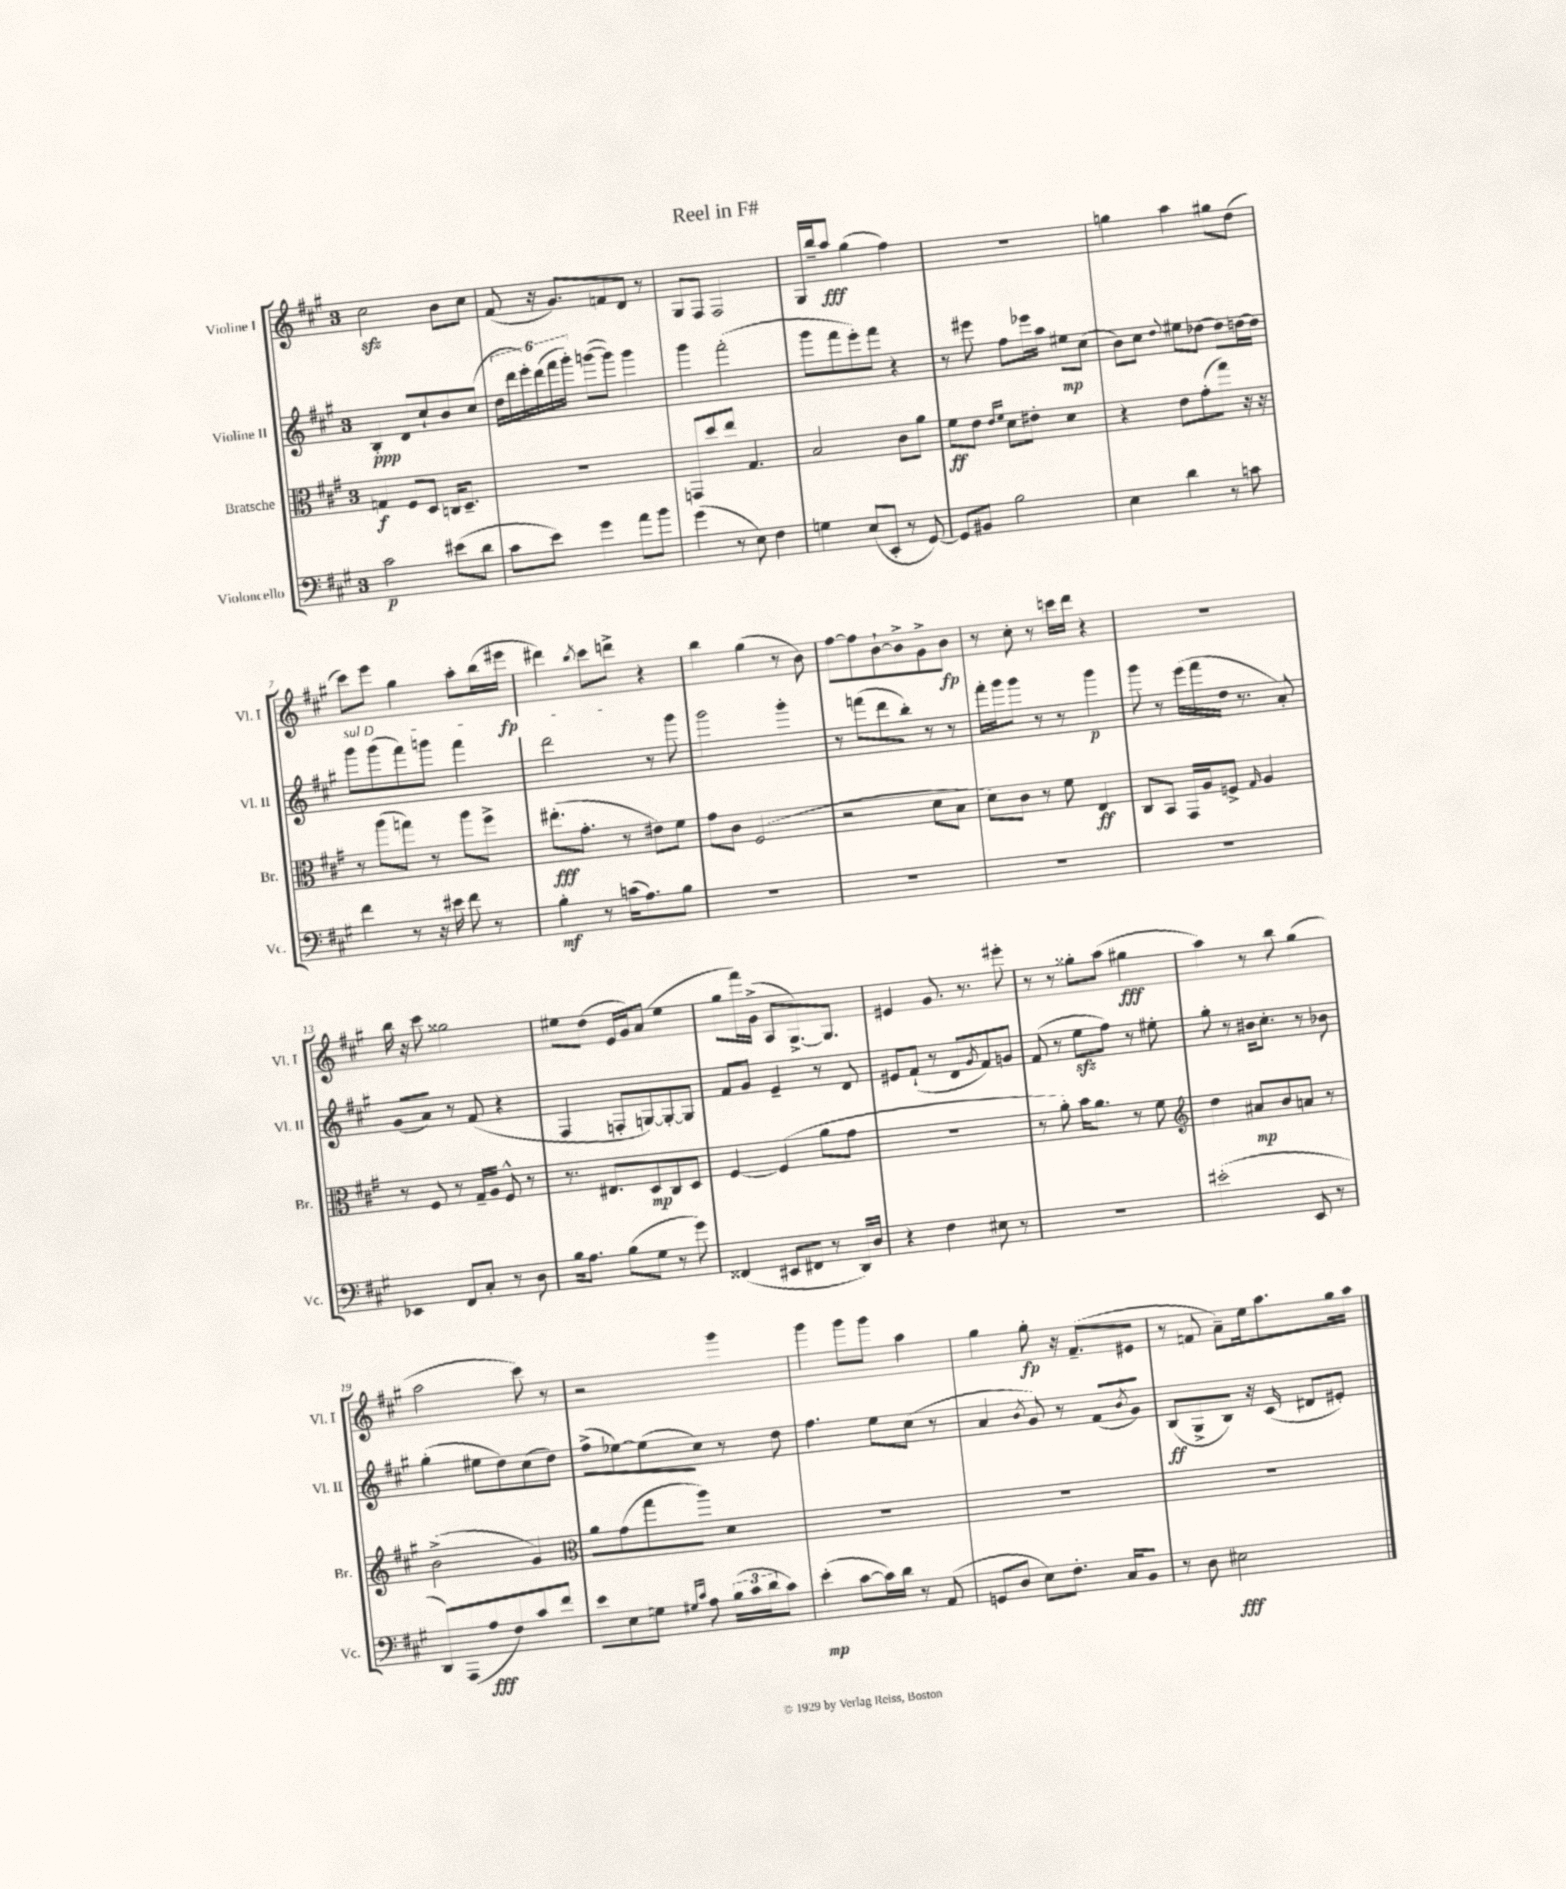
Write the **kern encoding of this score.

**kern	**kern	**kern	**kern
*staff4	*staff3	*staff2	*staff1
*clefF4	*clefC3	*clefG2	*clefG2
*k[f#c#g#]	*k[f#c#g#]	*k[f#c#g#]	*k[f#c#g#]
*M3/4	*M3/4	*M3/4	*M3/4
2c#	4G	4B'	2cc#
.	8F#	8d	.
.	8D	8cc#`	.
(8e#	16C	8b	8b
.	8.D~	.	.
8d	.	(8cc#	8cc#
=	=	=	=
8c#	2.r	24dd	(8f#
.	.	24ddd	.
.	.	24eee')	.
8e)	.	(24ddd	16r
.	.	24fff#	.
.	.	.	8.g#)
.	.	24ggg#')	.
4g#	.	([8ggg	.
.	.	8ggg])	8f
8a	.	4ggg	8d
8b	.	.	8r
=	=	=	=
(4g#	8GG	4ggg#	8G#
.	8dd	.	8F#
8r	8ee	(2fff#'	2F#
8E)	4.G#	.	.
4F#	.	.	.
=	=	=	=
4G	2B	8ggg#	16G#
.	.	.	16bb~
.	.	8fff#	8aa
(8E	.	8eee')	(4gg#
8EE'	.	8fff#	.
8r	8c#	4r	4ff#)
[8GG#)	8a	.	.
=	=	=	=
8GG#]	8f#	8r	2.r
8BB#	8e	8eee#	.
.	16qqe	.	.
.	16qqf#	.	.
2B	8d	8ff#	.
.	8e#'	16eee-	.
.	.	16aa	.
.	4d	8ee#	.
.	.	(8cc#	.
=	=	=	=
4E	4r	8b)	4gg
.	.	8cc#	.
.	.	8qqdd	.
4d	8e	8ee#	4aa
.	(8g#'	[8dd-	.
8r	8gg#)	8dd-]	8gg#
8c	16r	[16dd	(8dd
.	16r	16dd]	.
=	=	=	=
4f#	8r	8ggg#	8ccc#)
.	(8aa	(8ggg#	8eee
8r	8gg)	8fff#)	4gg#
16r	8r	8ggg	.
16e#	.	.	.
8f#	8aa	4fff#	8aa'
8r	8ff#^	.	(16bb
.	.	.	16eee#
=	=	=	=
4B'	(8.ee#'	2ddd	4ddd#)
.	8.g#'	.	.
.	.	.	8qbb
8r	.	.	8ccc#
(16c	8r	.	8ddd^
8.A)	.	.	.
.	8e#)	8r	4r
8B	8f#	8ggg#	.
=	=	=	=
2.r	8g#	2ggg#	4bb
.	8c#	.	.
.	(2F#	.	(4gg#
.	.	4ggg#'	8r
.	.	.	8b)
=	=	=	=
2.r	2r	8r	[8ff#
.	.	(8fff	8ff#]
.	.	8ddd	[8b`
.	.	8bb')	8b^]
.	8d	8r	8g#^
.	8B	8r	8b
=	=	=	=
2.r	8d)	16fff#'	8r
.	.	16ggg#	.
.	8c#	8ggg#	8cc#'
.	8r	8r	8r
.	8f#	8r	16ccc
.	.	.	16ddd
.	4E	4ggg#	4r
=	=	=	=
2.r	8C#	8ggg#	2.r
.	8BB	8r	.
.	16GG#	(16eee	.
.	16A	16fff#	.
.	8F^	16dd	.
.	.	8.r	.
.	16qqG#	.	.
.	4A	.	.
.	.	8a')	.
=	=	=	=
4EE-	8r	(8g#	16bb
.	.	.	16r
.	8F#	8a)	8ccc#
8FF#	8r	8r	2gg##
8C#'	16G#~	(8f#	.
.	16A	.	.
8r	8F#^^	4r	.
8D	8r	.	.
=	=	=	=
16B	8.r	4F#	8ee#
8.A	.	.	.
.	.	.	(8dd
.	8.E#	.	.
(8B	.	8F'	16e
.	.	.	16g#)
8G#	8D	[8G)	(8a
8r	8C#	8G'_	4ee#
8g#)	8D	8G]	.
=	=	=	=
(4FF##	[4F#	8f#	8gg#
.	.	8g#	16fff#)
.	.	.	(16g#^
8EE#	(4F#]	4e~	8A
8FF#	.	.	[8.G#^)
8r	8a	8r	.
.	.	.	8.G#]
16DD)	8g#	8d	.
16D	.	.	.
=	=	=	=
4r	2.r	8e#	4e#
.	.	(8f#`	.
4F#	.	8r	8.g#
.	.	8d	.
.	.	.	8.r
.	.	8qg#	.
8E#	.	8f#)	.
8r	.	8g	8eee#'
=	=	=	=
2.r	8r	(8f#	8r
.	8a')	8r	8r
.	16b	8ee	8gg##'
.	8.a	.	.
.	.	8ff#)	(8aa
.	8r	8r	4gg#
.	8f#	8ee#'	.
=	=	=	=
*	*clefG2	*	*
(2e#'	4dd	8gg#'	4aa)
.	.	8r	.
.	8a#	16b#	8r
.	.	8.cc#'	.
.	8b	.	8bb
8EE	8a	8r	(4gg#
8r	8r	8b-	.
=	=	=	=
8DD)	(2b^	(4gg#'	2aa
(8AAA	.	.	.
8A	.	8ee#	.
8F#)	.	8dd)	.
8c#	4g#)	(8cc#	8ccc#)
8f#	.	8dd)	8r
=	=	=	=
*	*clefC3	*	*
8e	8a	(8ff#^	2r
8E	(8g#	[8ee-)	.
8G	8gg#	(8ee-]	.
16qqG#	.	.	.
16qqc#	.	.	.
8A	8aa)	8cc#)	.
(24B	4d	8r	4ggg#
24c#	.	.	.
24d	.	.	.
8c#)	.	8dd	.
=	=	=	=
(4e'	2.r	4.ff#	4ggg#
[8c#	.	.	8ggg#
16c#])	.	8ee	8ggg#
16d	.	.	.
8r	.	(8cc#	4aa
(8AA	.	8r	.
=	=	=	=
8GG	2.r	4a	4gg#
8D	.	.	.
.	.	8qb	.
8E)	.	8g#)	8gg#'
8.F#'	.	8r	16r
.	.	.	(8.f#~
.	.	(8f#	.
16C#	.	.	.
.	.	8qb	.
8BB	.	8g#)	8e#
=	=	=	=
8r	2.r	(8B	8r
8D	.	8G#^	8f
2E#	.	8B)	8a~)
.	.	16r	16ee
.	.	(16c#	8.aa
.	.	8d#	.
.	.	8e#')	16gg#
.	.	.	16aa
==	==	==	==
*-	*-	*-	*-
